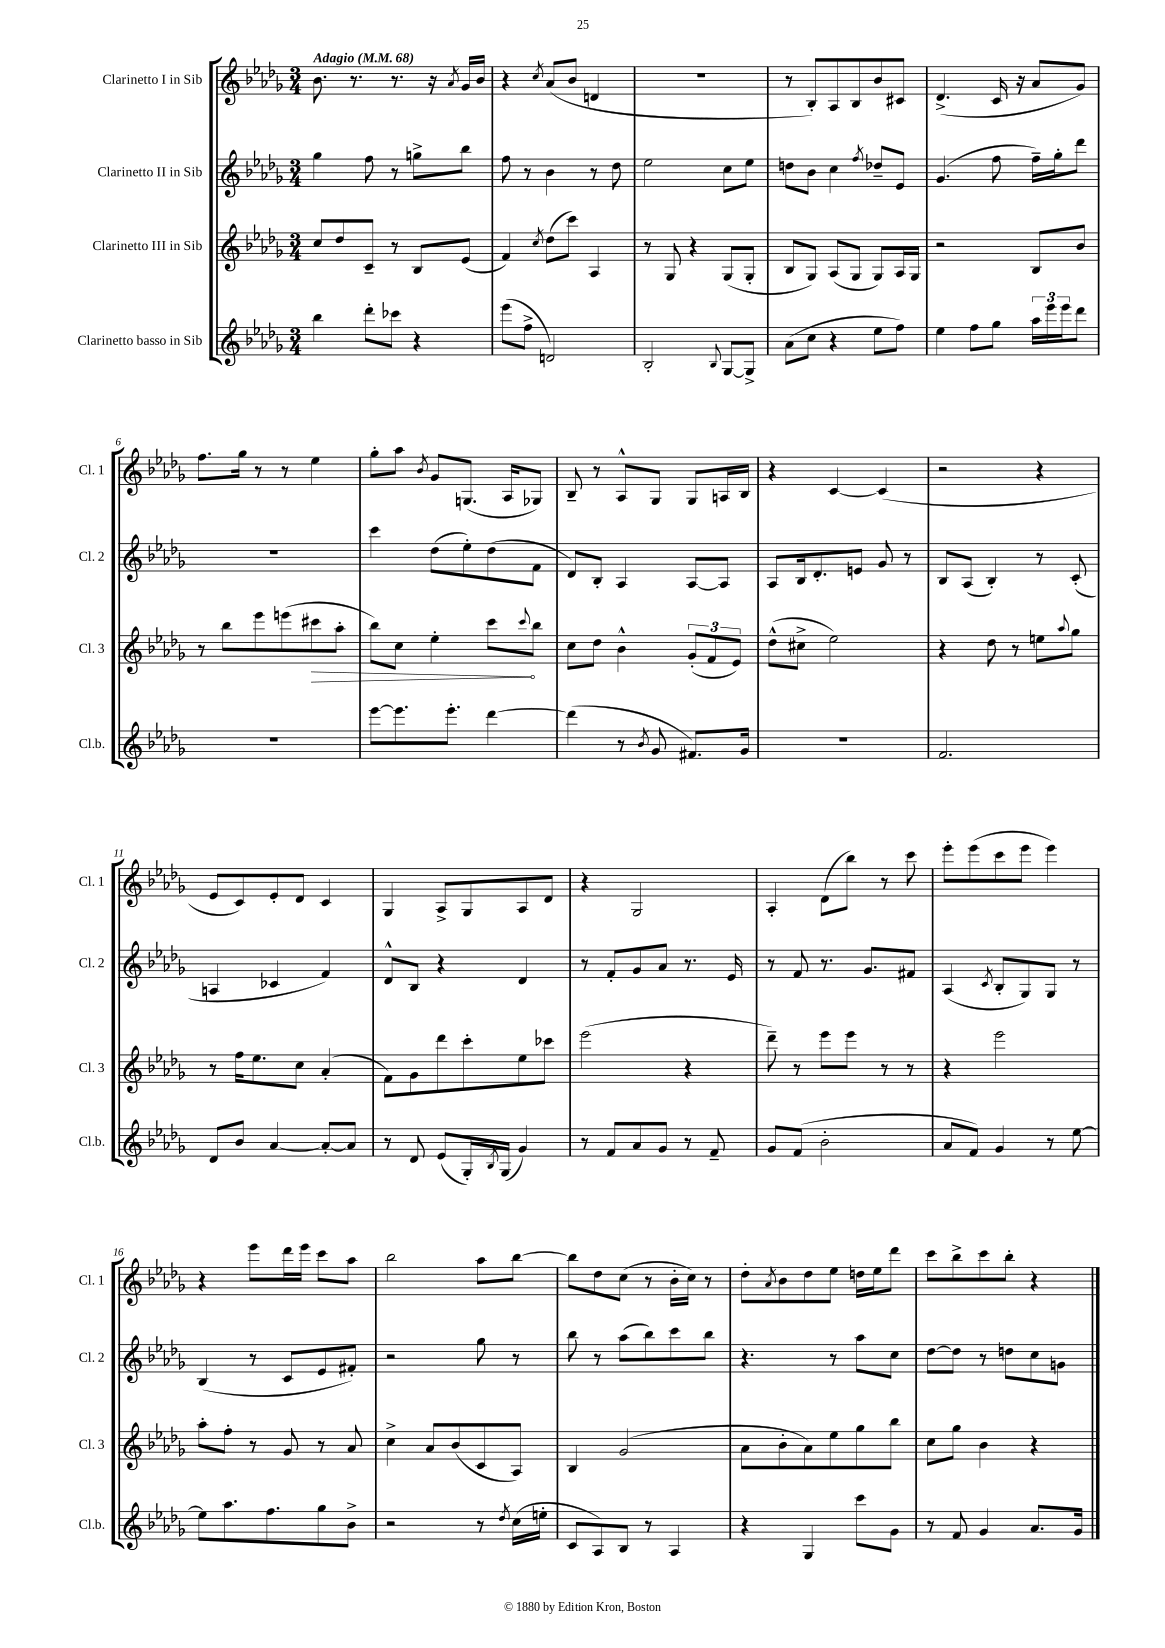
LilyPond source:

<<
\new StaffGroup <<
\new Staff = "s0" \with { instrumentName = "Clarinetto I in Sib" shortInstrumentName = "Cl. 1" } {
    \clef treble \key des \major \numericTimeSignature \time 3/4 \tempo "Adagio" 4 = 68
    bes'8. r8. r8. r16 \acciaccatura { aes'8 } ges'16 bes'16 |
    r4 \acciaccatura { c''8 } aes'8( bes'8 d'4 |
    R2. |
    r8 bes8-.) aes8 bes8 bes'8 cis'8 |
    des'4.->( c'16 r16 aes'8 ges'8) |
    f''8. ges''16 r8 r8 ees''4 |
    ges''8-. aes''8 \acciaccatura { bes'8 } ges'8 g8.( aes16 ges8) |
    bes8-- r8 aes8-^ ges8 ges8 a16 bes16 |
    r4 c'4~ c'4( |
    r2 r4 |
    ees'8 c'8) ees'8-. des'8 c'4 |
    ges4 aes8-> ges8 aes8 des'8 |
    r4 ges2 |
    aes4-. des'8( bes''8) r8 c'''8 |
    ees'''8-. ees'''8( c'''8 ees'''8 ees'''4) |
    r4 ees'''8 des'''16 ees'''16 c'''8 aes''8 |
    bes''2 aes''8 bes''8~ |
    bes''8 des''8 c''8( r8 bes'16-. c''16) r8 |
    des''8-. \acciaccatura { aes'8 } bes'8 des''8 ees''8 d''16 ees''16 des'''8 |
    c'''8 bes''8-> c'''8 bes''8-. r4 \bar "|." |
}
\new Staff = "s1" \with { instrumentName = "Clarinetto II in Sib" shortInstrumentName = "Cl. 2" } {
    \clef treble \key des \major \numericTimeSignature \time 3/4
    ges''4 f''8 r8 g''8-> bes''8 |
    f''8 r8 bes'4 r8 des''8 |
    ees''2 c''8 ees''8 |
    d''8 bes'8 c''4 \acciaccatura { f''8 } des''8-- ees'8 |
    ges'4.( f''8 f''16--) ges''16-. des'''8 |
    R2. |
    c'''4 des''8( ees''8-.) des''8( f'8 |
    des'8) bes8-. aes4 aes8~ aes8 |
    aes8 bes16 des'8.-. e'8 ges'8 r8 |
    bes8 aes8( bes4-.) r8 c'8-.( |
    a4 ces'4 f'4) |
    des'8-^ bes8 r4 des'4 |
    r8 f'8-. ges'8 aes'8 r8. ees'16 |
    r8 f'8 r8. ges'8. fis'8 |
    aes4( \acciaccatura { c'8 } bes8-. ges8) ges8 r8 |
    bes4( r8 c'8 ees'8 fis'8-.) |
    r2 ges''8 r8 |
    bes''8 r8 aes''8( bes''8) c'''8 bes''8 |
    r4. r8 aes''8 c''8 |
    des''8~ des''8 r8 d''8 c''8 g'8 \bar "|." |
}
\new Staff = "s2" \with { instrumentName = "Clarinetto III in Sib" shortInstrumentName = "Cl. 3" } {
    \clef treble \key des \major \numericTimeSignature \time 3/4
    c''8 des''8 c'8-- r8 bes8 ees'8( |
    f'4) \acciaccatura { c''8 } des''8( c'''8) aes4 |
    r8 ges8 r4 ges8( ges8-. |
    bes8 ges8) aes8( ges8 ges8) aes16 ges16 |
    r2 bes8 bes'8 |
    r8 bes''8 ees'''8 e'''8( \once \override Hairpin.circled-tip = ##t cis'''8\> aes''8-. |
    bes''8) c''8 ees''4-. c'''8\! \appoggiatura { c'''8 } bes''8 |
    c''8 des''8 bes'4-^ \tuplet 3/2 { ges'8-.( f'8 ees'8) } |
    des''8-^( cis''8-> ees''2) |
    r4 des''8 r8 e''8 \appoggiatura { aes''8 } ges''8 |
    r8 f''16 ees''8. c''8 aes'4-.( |
    f'8) ges'8 des'''8 c'''8-. ees''8 ces'''8 |
    ees'''2( r4 |
    des'''8--) r8 ees'''8 ees'''8 r8 r8 |
    r4 ees'''2 |
    aes''8-. f''8-. r8 ges'8 r8 aes'8 |
    c''4-> aes'8 bes'8( c'8 aes8) |
    bes4 ges'2( |
    aes'8 bes'8-. aes'8) ees''8 ges''8 bes''8 |
    c''8 ges''8 bes'4 r4 \bar "|." |
}
\new Staff = "s3" \with { instrumentName = "Clarinetto basso in Sib" shortInstrumentName = "Cl.b." } {
    \clef treble \key des \major \numericTimeSignature \time 3/4
    bes''4 des'''8-. ces'''8 r4 |
    ees'''8( f''8-> d'2) |
    bes2-. \appoggiatura { bes8 } ges8~ ges8-> |
    aes'8( c''8 r4 ees''8 f''8) |
    ees''4 f''8 ges''8 \tuplet 3/2 { aes''16 ees'''16 ees'''16 } des'''8 |
    R2. |
    ees'''8~ ees'''8. ees'''8.-. des'''4~ |
    des'''4( r8 \acciaccatura { bes'8 } ges'8 fis'8.) ges'16 |
    R2. |
    f'2. |
    des'8 bes'8 aes'4~ aes'8~-. aes'8 |
    r8 des'8 ees'8( ges16-.) \acciaccatura { bes8 } ges16( ges'4) |
    r8 f'8 aes'8 ges'8 r8 f'8-- |
    ges'8 f'8( bes'2-. |
    aes'8 f'8) ges'4 r8 ees''8~ |
    ees''8 aes''8. f''8. ges''8 bes'8-> |
    r2 r8 \acciaccatura { des''8 } c''16( e''16-. |
    c'8 aes8) bes8 r8 aes4 |
    r4 ges4 c'''8 ges'8 |
    r8 f'8 ges'4 aes'8. ges'16 \bar "|." |
}
>>
>>
